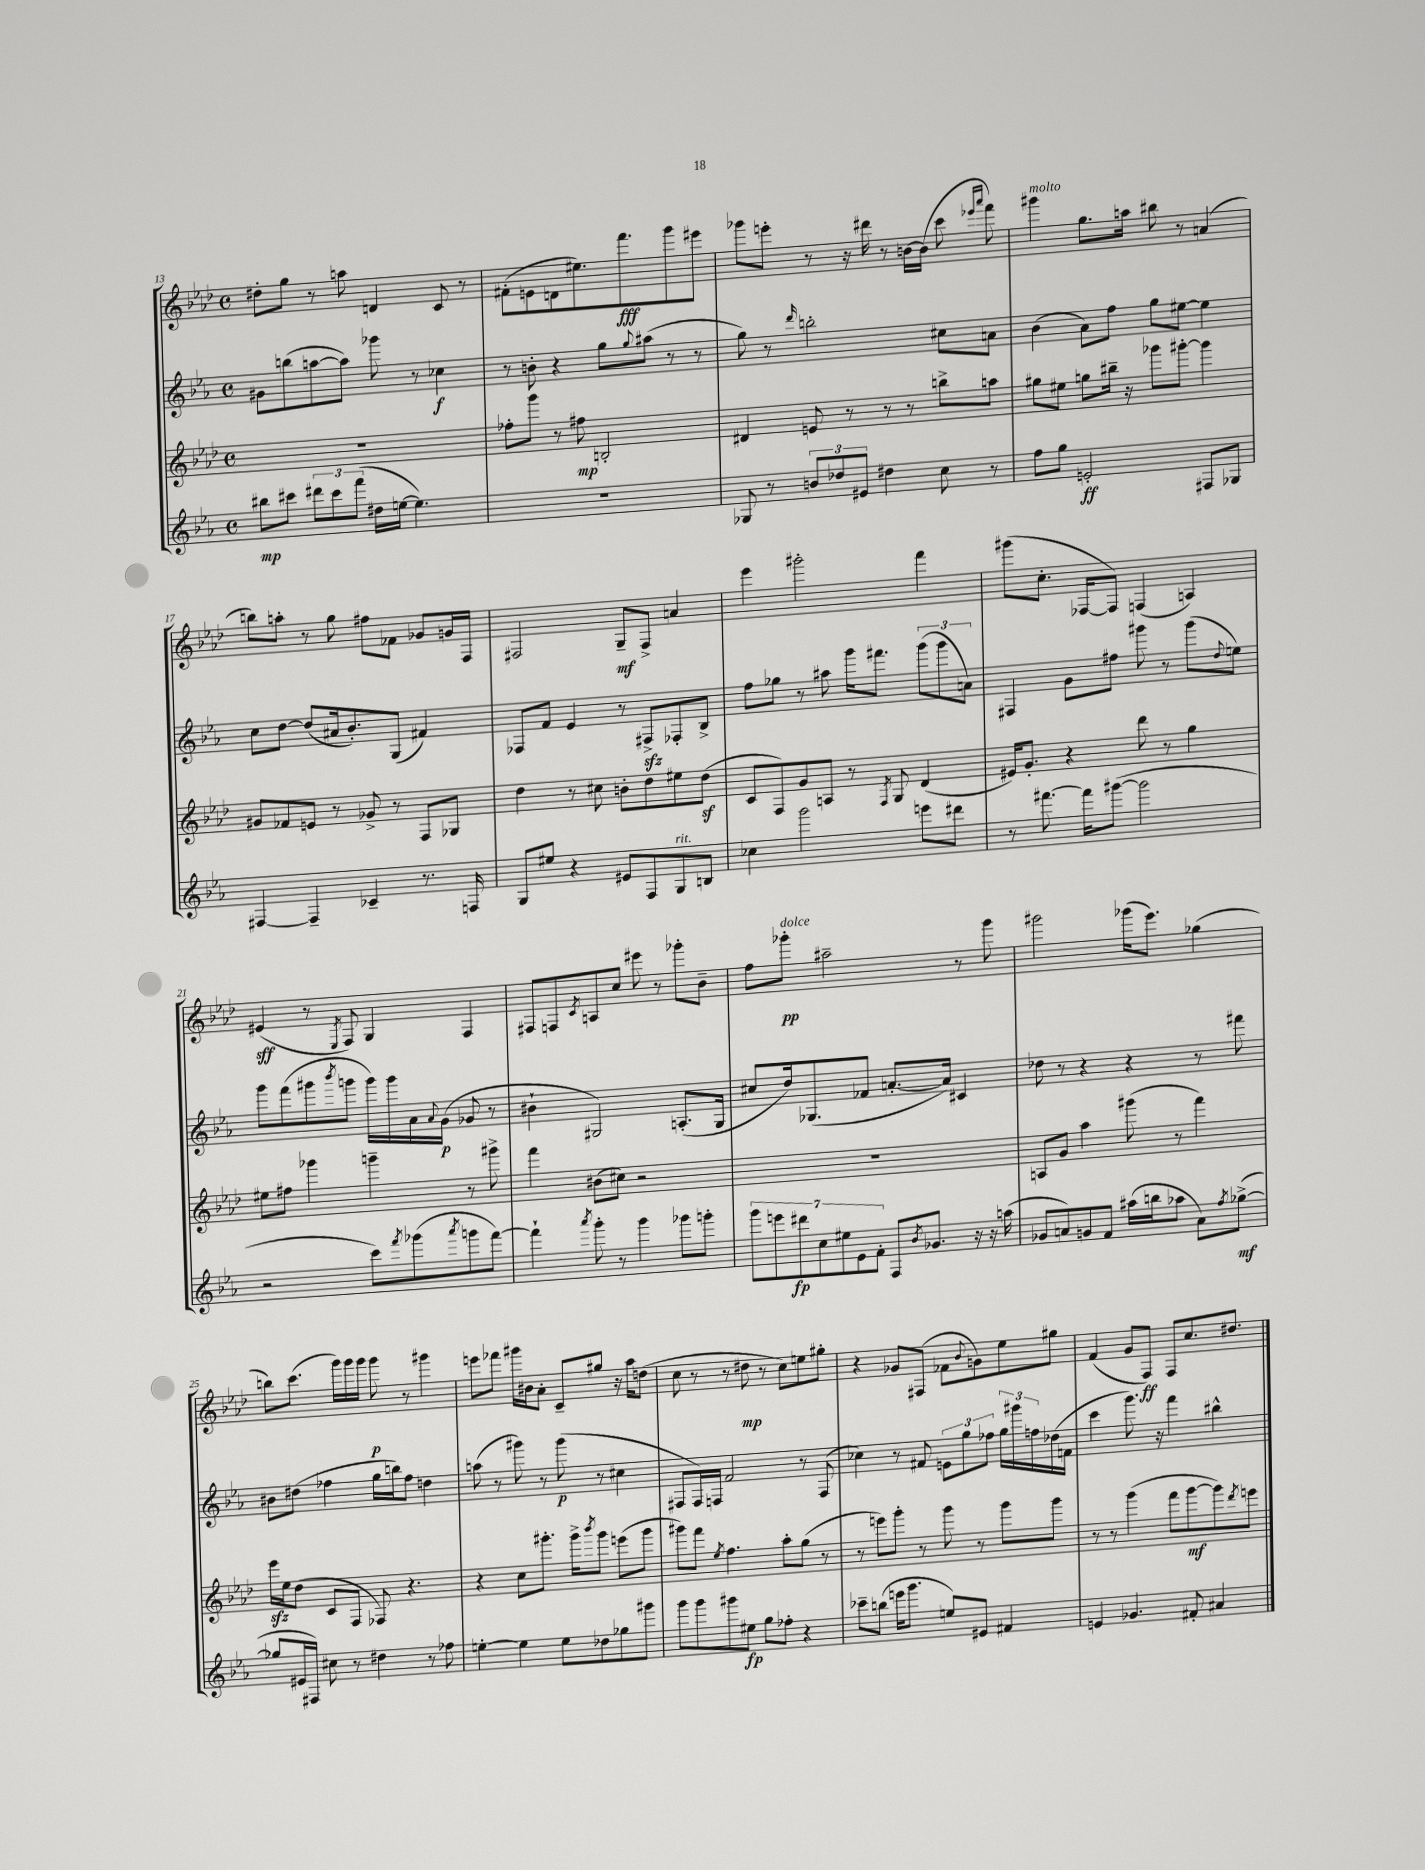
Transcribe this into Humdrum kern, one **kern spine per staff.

**kern	**dynam	**kern	**dynam	**kern	**dynam	**kern	**dynam
*part4	*part4	*part3	*part3	*part2	*part2	*part1	*part1
*staff4	*staff4	*staff3	*staff3	*staff2	*staff2	*staff1	*staff1
*clefG2	*	*clefG2	*	*clefG2	*	*clefG2	*
*k[b-e-a-]	*	*k[b-e-a-d-]	*	*k[b-e-a-]	*	*k[b-e-a-d-]	*
*M4/4	*	*M4/4	*	*M4/4	*	*M4/4	*
*met(c)	*	*met(c)	*	*met(c)	*	*met(c)	*
=13	=13	=13	=13	=13	=13	=13	=13
8bb#X\L	mp	1r	.	8g#X\L	.	8dd#X'\L	.
8ccc#X\J	.	.	.	(8bbn\	.	8gg\J	.
12ddd#X\L	.	.	.	[8aan\	.	8r	.
12ccc#\	.	.	.	.	.	.	.
.	.	.	.	8aa\J])	.	8aan\	.
(12fff\J	.	.	.	.	.	.	.
16dd#X\LL	.	.	.	8ggg-X\	.	4dn/	.
[16een\JJ	.	.	.	.	.	.	.
4.ee\])	.	.	.	8r	.	.	.
.	.	.	.	4cc-X\	f	8c/	.
.	.	.	.	.	.	8r	.
=14	=14	=14	=14	=14	=14	=14	=14
1r	.	8ff-X'\L	.	8r	.	(8f#X'\L	.
.	.	8ggg\J	.	8bn'\	.	8en\	.
.	.	8r	.	4r	.	8dn\	.
.	.	8ff#X\	mp	.	.	8.ee#X\)	.
.	.	2Bn'/	.	8gg\L	.	.	.
.	.	.	.	.	.	8.fff\	fff
.	.	.	.	8qqgg/	.	.	.
.	.	.	.	(8aa#X\J	.	.	.
.	.	.	.	8r	.	8ggg\	.
.	.	.	.	8r	.	8eee#X\J	.
=15	=15	=15	=15	=15	=15	=15	=15
8G-X/	.	4d#X/	.	8gg\)	.	8ggg-X\L	.
8r	.	.	.	8r	.	8eeen'\J	.
.	.	.	.	16qqddd/	.	.	.
12bn/L	.	8en/	.	2bbn'\	.	8r	.
12dd-X/	.	.	.	.	.	.	.
.	.	8r	.	.	.	16r	.
12e#X/J	.	.	.	.	.	.	.
.	.	.	.	.	.	16ddd#X\	.
4dd#X\	.	8r	.	.	.	8r	.
.	.	8r	.	.	.	[16bn\LL	.
.	.	.	.	.	.	(16b\JJ]	.
8cc\	.	8bbn^\L	.	8cc#X\L	.	8ccc\	.
.	.	.	.	.	.	16qqeee-X/LL	.
.	.	.	.	.	.	16qqaaa-/JJ	.
8r	.	8aan\J	.	8an\J	.	8fff\)	.
=16	=16	=16	=16	=16	=16	=16	=16
!	!	!	!	!	!	!LO:TX:a:i:t=molto	!
8ff\L	.	8gg#X\L	.	(4b-\	.	4ggg#X\	.
8gg\J	.	8ee#X\J	.	.	.	.	.
2en'/	ff	8ggn\L	.	8a-\L)	.	8.gg\L	.
.	.	16bb#X~\Jk	.	8ff\J	.	.	.
.	.	16r	.	.	.	16aan\Jk	.
.	.	8ggg-X\L	.	8gg\L	.	8bb#X\	.
.	.	[8ggg#X'\J	.	[8ee#X\J	.	8r	.
8F#X/L	.	4ggg#\]	.	4ee#\]	.	(4an/	.
8G-X/J	.	.	.	.	.	.	.
!!LO:LB:g=z
=17	=17	=17	=17	=17	=17	=17	=17
[4F#X/	.	8g#X/L	.	8cc\L	.	8bbn\L)	.
.	.	8f-X/	.	[8dd\J	.	8aan'\J	.
4F#~/]	.	8en/J	.	(8dd/L]	.	8r	.
.	.	8r	.	16a#X/k	.	8gg\	.
.	.	.	.	8.b-'/)	.	.	.
4c-X~/	.	8g-X^/	.	.	.	8ff#X\L	.
.	.	8r	.	(8G/J	.	8f-X\J	.
8.r	.	8F/L	.	4f#X/)	.	8g-X/L	.
.	.	8G-X/J	.	.	.	16gn/L	.
16Fn/	.	.	.	.	.	16F/JJ	.
=18	=18	=18	=18	=18	=18	=18	=18
8G/L	.	4dd-\	.	8F-X/L	.	2F#X/	.
8ee#X/J	.	.	.	8f/J	.	.	.
4r	.	8r	.	4e-/	.	.	.
.	.	8cc#X\	.	.	.	.	.
8e#X/L	.	8bn'\L	.	8r	.	8G~/L	mf
8F/	.	8dd-\	.	8F#Xzz^/L	.	8F#^/J	.
!LO:TX:a:i:t=rit.	!	!	!	!	!	!	!
8G/	.	8ee#X\	.	8F-X'/	.	4an/	.
8Bn/J	.	(8dd-z\J	.	8B-^/J	.	.	.
=19	=19	=19	=19	=19	=19	=19	=19
4cc-X\	.	8c/L	.	8ff\L	.	4eee-\	.
.	.	8F/)	.	8gg-X\J	.	.	.
2ggg\	.	8g/	.	8r	.	2ggg#X'\	.
.	.	8An/J	.	8aa#X\	.	.	.
.	.	8r	.	16ggg\KL	.	.	.
.	.	.	.	8.fff#X\J	.	.	.
.	.	8qF/	.	.	.	.	.
.	.	8G/	.	.	.	.	.
8eeen\L	.	(4d-/	.	(12ggg\L	.	4fff\	.
.	.	.	.	12ggg\	.	.	.
8ddd#X\J	.	.	.	.	.	.	.
.	.	.	.	12an\J)	.	.	.
=20	=20	=20	=20	=20	=20	=20	=20
8r	.	16e#X/KL)	.	4F#X/	.	(8ggg#X\L	.
.	.	8.g'/J	.	.	.	.	.
[8.fff#X\	.	.	.	.	.	8.cc'\J	.
.	.	4r	.	8g\L	.	.	.
16fff#\KL]	.	.	.	.	.	[16F-X/KL	.
([8ggg#X\J	.	.	.	8ff#X\J	.	8F-/J])	.
2ggg#\]	.	8ddd-\	.	8ggg#X\	.	(4Fn/	.
.	.	8r	.	8r	.	.	.
.	.	4gg\	.	(8ggg#\L	.	4An/)	.
.	.	.	.	8qqdd/	.	.	.
.	.	.	.	8een\J)	.	.	.
!!LO:LB:g=z
=21	=21	=21	=21	=21	=21	=21	=21
2r	.	8ee#X\L	.	8ggg\L	.	(4e#X/	sff
.	.	8ff#X\J	.	(8fff\	.	.	.
.	.	4ggg-X\	.	8ggg#X\	.	8r	.
.	.	.	.	8qbbb-/	.	8qE-/	.
.	.	.	.	8gggn\J	.	8F/)	.
8ccc\L)	.	4gggn~\	.	16ggg\LL)	.	4G/	.
.	.	.	.	16ggg\	.	.	.
8qfff/	.	.	.	.	.	.	.
(8ggg-X\	.	.	.	16a-\	.	.	.
.	.	.	.	8qqa-/	.	.	.
.	.	.	.	(16g\JJ	p	.	.
8qaaa-/	.	.	.	.	.	.	.
8gggn\	.	8r	.	8g-X/	.	4F/	.
[8fff\J)	.	8ggg#X^\	.	8r	.	.	.
=22	=22	=22	=22	=22	=22	=22	=22
4fff`\]	.	4fff\	.	4b#X`\	.	8F#X/L	.
.	.	.	.	.	.	8Fn/	.
8qaaa-/	.	.	.	.	.	8qc/	.
8ggg'\	.	(8b#X\L	.	2G#X/)	.	8An/	.
8r	.	8cc#X\J)	.	.	.	8cc/J	.
4ggg\	.	2r	.	.	.	8eee#X\	.
.	.	.	.	.	.	8r	.
8ggg-X\L	.	.	.	(8.An'/L	.	8ggg-X'\L	.
8gggn'\J	.	.	.	.	.	8b-~\J	.
.	.	.	.	16G#/Jk	.	.	.
=23	=23	=23	=23	=23	=23	=23	=23
14ggg\L	.	1r	.	8cc#X/L	.	8ff\L	.
14eeen\	.	.	.	.	.	.	.
!	!	!	!	!	!	!LO:TX:a:i:t=dolce	!
.	.	.	.	16dd/k)	.	8ggg-X'\J	pp
14ddd#X\	fp	.	.	.	.	.	.
.	.	.	.	(8.G-X/	.	.	.
14cc\	.	.	.	.	.	.	.
.	.	.	.	.	.	2aa#X~\	.
14ee#X\	.	.	.	.	.	.	.
14e-\	.	.	.	.	.	.	.
.	.	.	.	8f-X/J	.	.	.
14f'\J	.	.	.	.	.	.	.
8F/L	.	.	.	[8.an'/L	.	.	.
8qb-/	.	.	.	.	.	.	.
8.g-X/J	.	.	.	.	.	.	.
.	.	.	.	16a/Jk])	.	.	.
.	.	.	.	4c#X/	.	8r	.
16r	.	.	.	.	.	.	.
16r	.	.	.	.	.	8ggg-\	.
(16aan\	.	.	.	.	.	.	.
=24	=24	=24	=24	=24	=24	=24	=24
8g-X/L	.	8An/L	.	8dd-X\	.	2ggg#X\	.
8an/)	.	8g/J	.	8r	.	.	.
8gn/	.	4aa-\	.	4r	.	.	.
8f/J	.	.	.	.	.	.	.
(16aa#X\LL	.	(8ggg#X\	.	4r	.	(16ggg-X\KL	.
16bbn\J	.	.	.	.	.	8.eee-\J)	.
8aa-X\J	.	8r	.	.	.	.	.
8a\L)	.	4fff\)	.	8r	.	(4gg-X\	.
8qff/	.	.	.	.	.	.	.
([8gg-X^\J	mf	.	.	8fff#X\	.	.	.
!!LO:LB:g=z
=25	=25	=25	=25	=25	=25	=25	=25
8gg-X/L]	.	16eee-zz\LL	.	8b#X\L	.	8bbn\L)	.
.	.	16ee-\J	.	.	.	.	.
16e#X/L	.	(8dd-\J	.	(8dd#X\J	.	(8.ccc\J	.
16F#X/JJ)	.	.	.	.	.	.	.
8cc#X\	.	8c/L	.	4ff-X\	.	.	.
.	.	.	.	.	.	16ggg\LL)	.
8r	.	8F/J	.	.	.	16ggg\	.
.	.	.	.	.	.	16ggg\JJ	.
4dd#X\	.	8F-X/)	.	16gg\LL	.	8ggg\	p
.	.	.	.	16bbn\J)	.	.	.
.	.	4.r	.	8ff-\J	.	8r	.
8r	.	.	.	4ddn\	.	4ggg#X\	.
8ff-X\	.	.	.	.	.	.	.
=26	=26	=26	=26	=26	=26	=26	=26
[4een'\	.	4r	.	(8aan\	.	8eeen\L	.
.	.	.	.	8r	.	8fff-X\J	.
4ee\]	.	8cc\L	.	8ggg#X\)	.	16ggg#X\LL	.
.	.	.	.	.	.	16b#X\J	.
.	.	8.ggg#X'\J	.	8r	.	8a-'\J	.
8ee\L	.	.	.	(8ggg#\	p	8c~/L	.
.	.	16ggg#^\KL	.	.	.	.	.
.	.	8qbbb-/	.	.	.	.	.
8dd-X\	.	8ggg#\J	.	8r	.	8gg#X/J	.
8gg-X\	.	(8eeen\L	.	4cc#X\	.	16r	.
.	.	.	.	.	.	16aa-\KL	.
8ggg#X\J	.	8ggg#\J	.	.	.	(8ddn\J	.
=27	=27	=27	=27	=27	=27	=27	=27
8ggg\L	.	8ggg#X\L)	.	8F#X/L	.	8cc\	.
8ggg\	.	8fff\J	.	16F#/L)	.	8r	.
.	.	.	.	16Fn/JJ	.	.	.
.	.	8qee-/	.	.	.	.	.
8ggg#X\	.	4.ff\	.	2f/	.	8r	.
8ee#X\J	fp	.	.	.	.	8dd#X\	mp
8gg\L	.	.	.	.	.	8r	.
8ff-X'\J	.	8aa-'\L	.	.	.	8cc\L)	.
4r	.	(8gg\J	.	8r	.	8een\	.
.	.	8r	.	(8F/	.	8gg#X'\J	.
=28	=28	=28	=28	=28	=28	=28	=28
8ccc-X~\L	.	8r	.	4cc-X\)	.	4r	.
(8bbn\J	.	8eeen\L)	.	.	.	.	.
16eeen\KL	.	8ggg'\J	.	8r	.	8g-X/L	.
8.ggg\J	.	.	.	.	.	.	.
.	.	8r	.	8f#X/	.	(8F#X/J	.
8een/L)	.	8ggg\	.	12en\L	.	8f-X\L	.
.	.	.	.	12gg\	.	.	.
.	.	.	.	.	.	8qqb-/	.
8e#X/J	.	8r	.	.	.	8gn\)	.
.	.	.	.	12ff-X\J	.	.	.
4f#X/	.	8ggg\L	.	24gg\LL	.	8ee-\	.
.	.	.	.	24ggg#X\	.	.	.
.	.	.	.	24ffn\	.	.	.
.	.	8ggg\J	.	(16dd-X\	.	8gg#X\J	.
.	.	.	.	16fn\JJ	.	.	.
=29	=29	=29	=29	=29	=29	=29	=29
4en/	.	8r	.	4ccc\	.	(4f/	.
.	.	8r	.	.	.	.	.
4.g-X/	.	(4ggg\	.	8.ggg\)	.	8g/L	.
.	.	.	.	.	.	8F/J)	ff
.	.	.	.	16r	.	.	.
.	.	8fff\L	.	4fff\	.	8F/L	.
8f#X'/	.	[8ggg\	mf	.	.	8.cc/	.
4a#X/	.	8ggg\])	.	4bb#X^^\	.	.	.
.	.	.	.	.	.	8.dd#X/J	.
.	.	8qddd-/	.	.	.	.	.
.	.	8eeen\J	.	.	.	.	.
==	==	==	==	==	==	==	==
*-	*-	*-	*-	*-	*-	*-	*-
